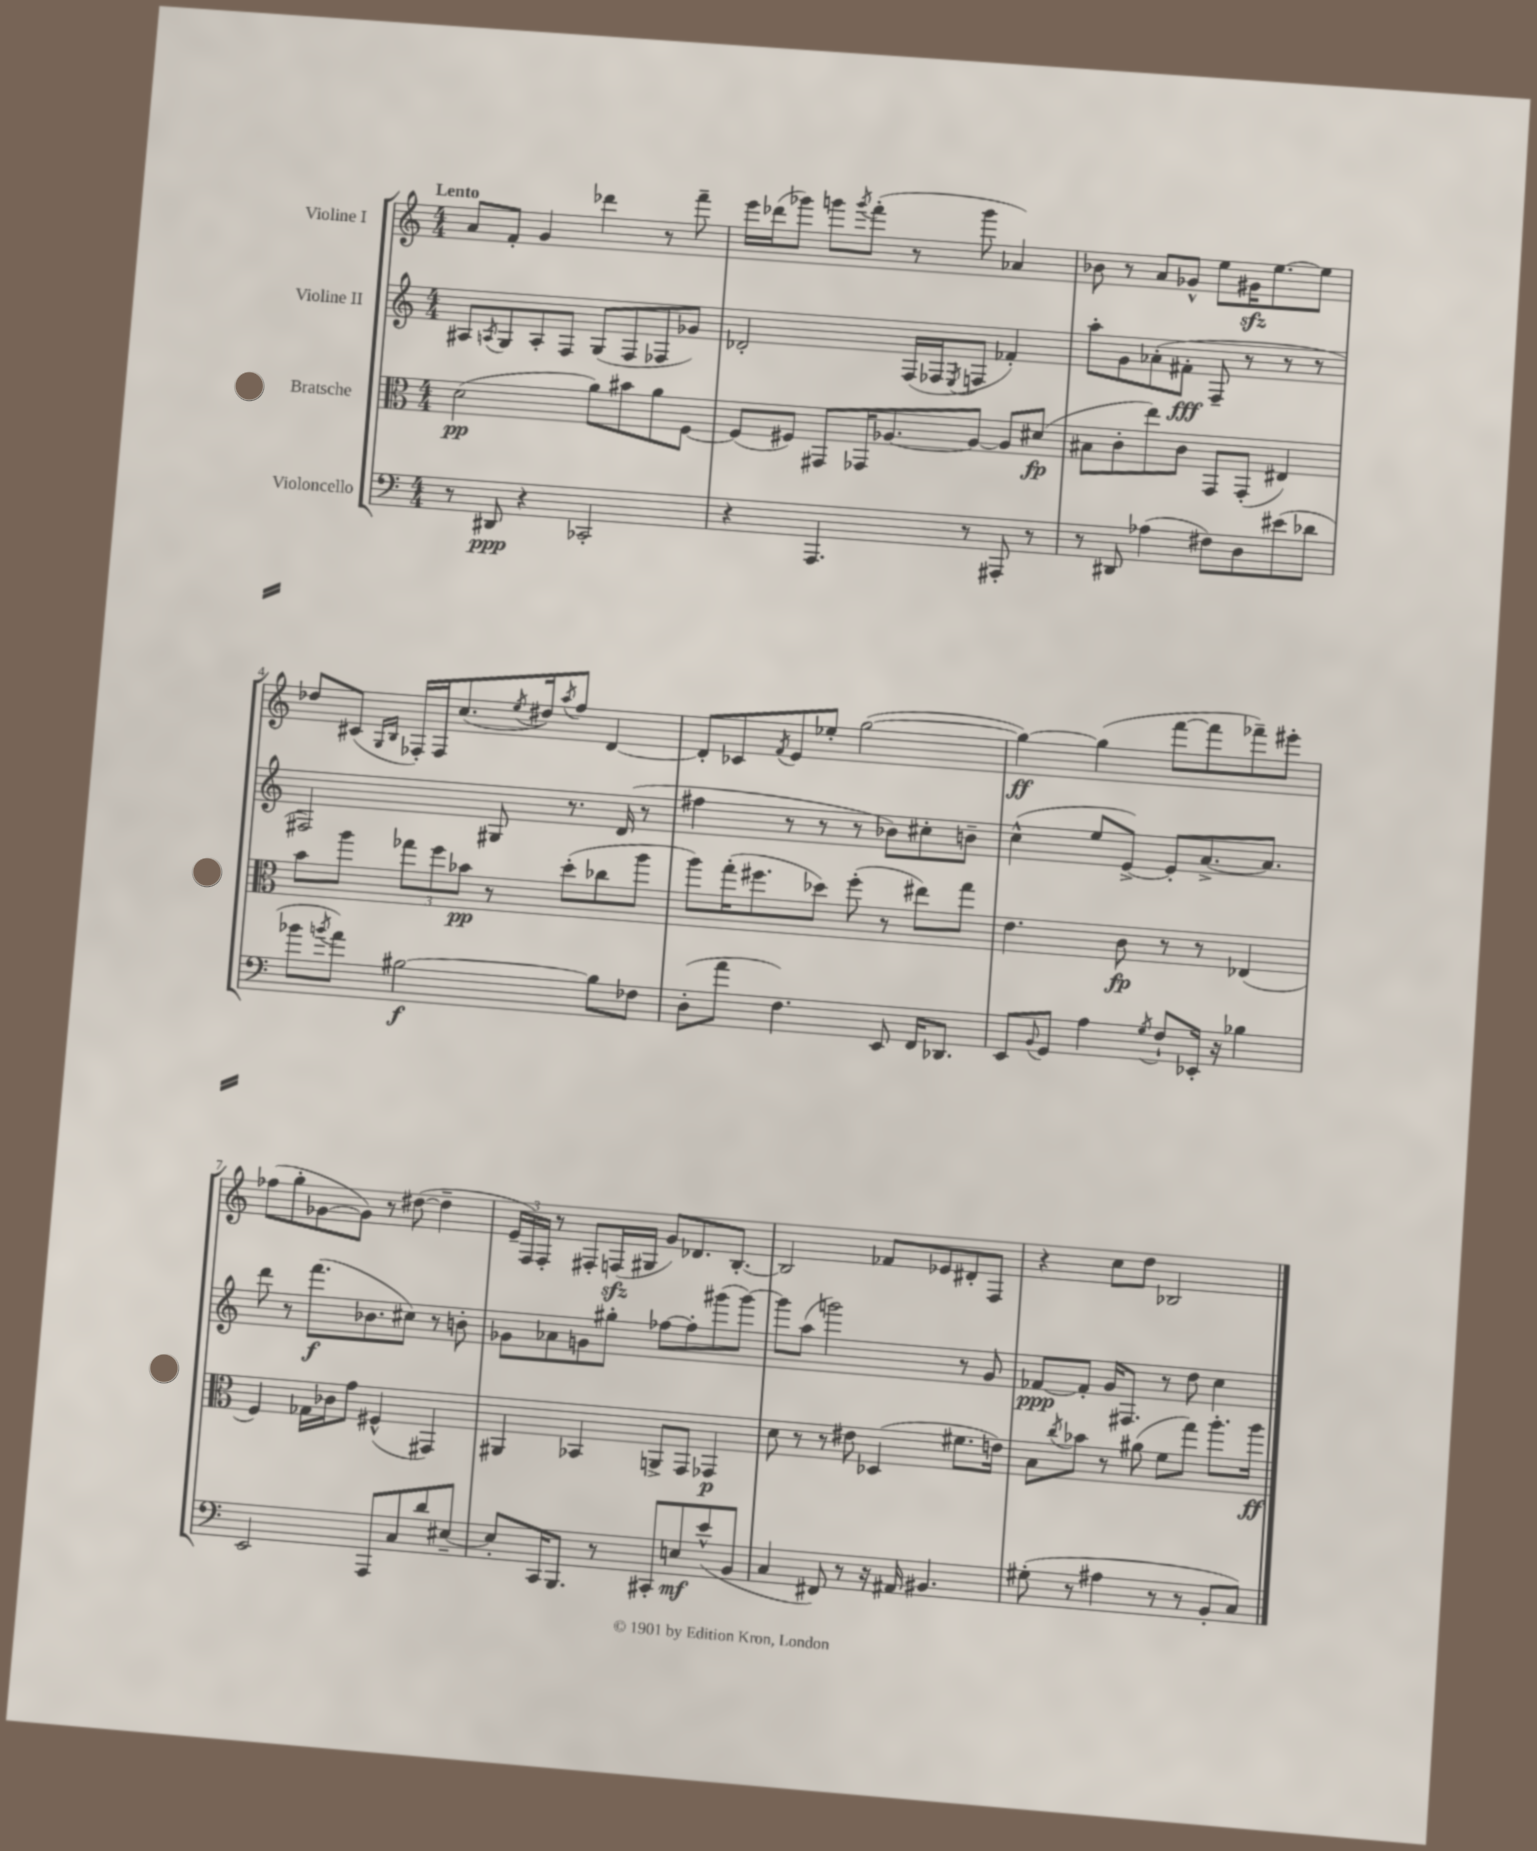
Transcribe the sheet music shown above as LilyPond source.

<<
\new StaffGroup <<
\new Staff = "s0" \with { instrumentName = "Violine I" } {
    \clef treble \key c \major \numericTimeSignature \time 4/4 \tempo "Lento"
    a'8 f'8-. g'4 des'''4 r8 f'''8-- |
    e'''16 des'''16( ges'''8) g'''8 \acciaccatura { g'''8 } f'''8-.( r8 g'''8 aes'4) |
    bes'8 r8 a'8 ges'8-^ e''8 gis'16\sfz e''8.~ e''8 |
    des''8 cis'8( \grace { g16 b16 } fes16-.) fes16 c''8.( \acciaccatura { e''8 } dis''16) \acciaccatura { a''8 } f''8 d'4~ |
    d'8-. ces'8 \acciaccatura { f'8 } e'8 ees''8-. g''2~( |
    g''4~\ff) g''4( f'''8~ f'''8 fes'''8--) eis'''8-. |
    fes''8( g''8-. ges'8~ ges'8) r8 dis''8~( dis''4-- |
    \tuplet 3/2 { e'16-- f16) f16-. } r8 fis8-. f16\sfz( gis16 g'8) des'8. b8.~-. |
    b2 fes'8 ees'8 dis'8-. f8 |
    r4 c''8 d''8 bes2 \bar "|." |
}
\new Staff = "s1" \with { instrumentName = "Violine II" } {
    \clef treble \key c \major \numericTimeSignature \time 4/4
    ais8 \acciaccatura { a8 } g8 a8-. f8 g8( f8 fes8 ges'8) |
    des'2-. f16( fes16 \acciaccatura { e8 } f8 fes'4-.) |
    a''8-. g'8 aes'8-.( fis'8-.\fff f8-- r8 r8 r8 |
    fis2) gis8 r8. d'16( r8 |
    fis''4 r8 r8 r8 bes'8) cis''8-. b'8-- |
    c''4-^( e''8 e'8~->) e'8-. a'8.~-> a'8. |
    d'''8 r8 f'''8.\f( bes'8. cis''8) r8 b'8-. |
    ges'8 aes'8 g'8 gis''8-. fes''8~ fes''8-. gis'''8( gis'''8~) |
    gis'''8 a''8( g'''2) r8 g'8 |
    fes'8~\ppp fes'8-. g'16 fis8. r8 d''8 c''4 \bar "|." |
}
\new Staff = "s2" \with { instrumentName = "Bratsche" } {
    \clef alto \key c \major \numericTimeSignature \time 4/4
    d'2\pp( a'8) bis'8 a'8 f8~ |
    f8( fis8) gis,8 ges,16 aes8.~ aes8~ aes8 dis'8\fp( |
    bis8 c'8-. e''8) c'8 g,8 g,8-.( eis4) |
    b'8 a''8 \tuplet 3/2 { ges''8 f''8 bes'8\pp } r8 d''8-.( ces''8 a''8 |
    a''8) g''16-.( fis''8. des''8) fis''8-.( r8 eis''8) g''8 |
    e'4. c'8\fp r8 r8 ees4( |
    f4) ges16 ces'16 g'8 fis4-^( gis,4) |
    ais,4 bes,4 a,8-> g,8 ges,4\p |
    d'8 r8 r8 eis'8 des4( fis'8. e'16) |
    b8 \acciaccatura { c''8 } bes'8 r8 ais'8( f'8 g''8) a''8.-. a''16\ff \bar "|." |
}
\new Staff = "s3" \with { instrumentName = "Violoncello" } {
    \clef bass \key c \major \numericTimeSignature \time 4/4
    r8 dis,8\ppp r4 ces,2-. |
    r4 a,,4. r8 ais,,8-. r8 |
    r8 dis,8 aes4( fis8) d8 eis'8( des'8 |
    bes'8 \acciaccatura { b'8 } a'8) bis2~\f bis8 fes8 |
    d8-.( a'8 f4.) e,8 f,16 des,8. |
    e,8 \appoggiatura { b,8 } g,8 a4 \acciaccatura { g8 } f8-! ees,16-. r16 bes4 |
    e,2 a,,8 c8 d'8 eis8~-- |
    eis8-. c,16 b,,8. r8 cis,8-. e8\mf e'8-^( b,8 |
    c4 fis,8) r8 r16 ais,16 bis,4. |
    gis8-.( r8 ais4 r8 r8 b,8-. c8) \bar "|." |
}
>>
>>
